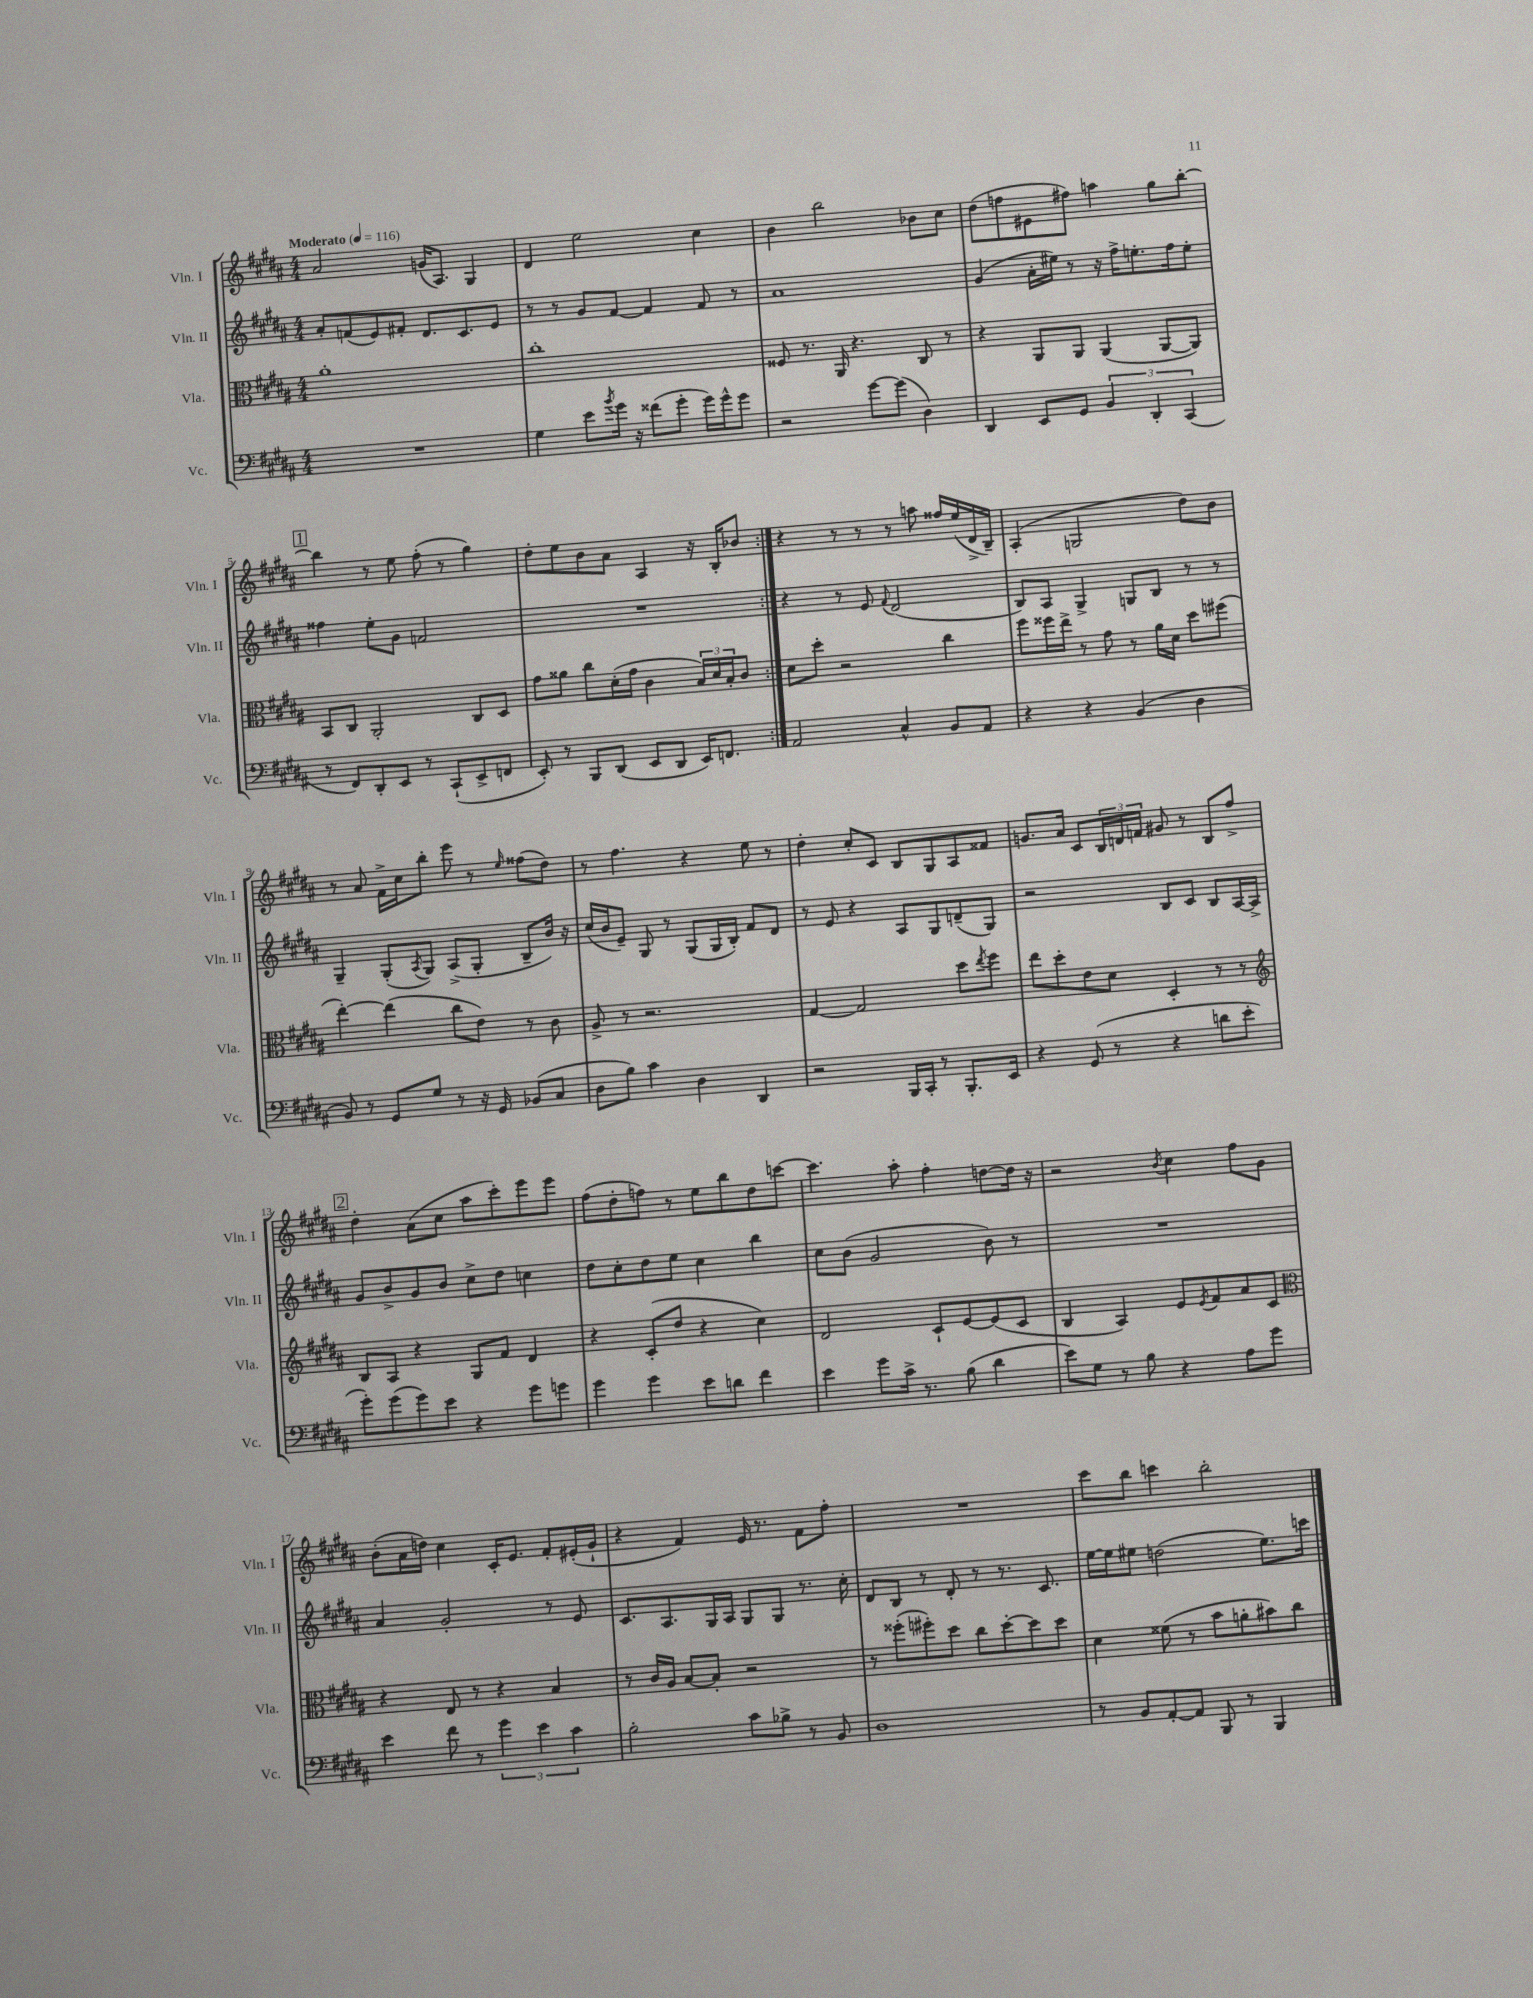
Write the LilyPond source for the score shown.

<<
\new StaffGroup <<
\new Staff = "s0" \with { instrumentName = "Vln. I" shortInstrumentName = "Vln. I" } {
    \clef treble \key b \major \numericTimeSignature \time 4/4 \tempo "Moderato" 4 = 116
    \repeat volta 2 { ais'2 g'16( ais8.) gis4 |
    dis'4 e''2 cis''4 |
    b'4 b''2 bes'8 cis''8 |
    dis''8( f''8 eis'8 fis''8) a''4 gis''8 b''8~-. |
    \mark \markup { \box "1" } b''4 r8 e''8 fis''8-.( r8 gis''4) |
    dis''8-. e''8 b'8 ais'8 ais4 r16 b16-. bes'8 | }
    r4 r8 r8 r8 a''8 fisis''16 e''16( dis'16-> b16--) |
    ais4-.( g2 dis''8) b'8 |
    r8 ais'8 fis'16-> cis''16 b''8-. e'''8 r8 \grace { e''16 } fisis''8( dis''8) |
    r8 fis''4. r4 e''8 r8 |
    dis''4-. cis''8-. cis'8 b8 gis8 ais8 fisis'8 |
    g'8. ais'16 cis'8 \tuplet 3/2 { b16 d'16 f'16 } gis'8 r8 b8 fis''8-> |
    \mark \markup { \box "2" } dis''4-. ais'8( cis''8 ais''8 cis'''8-.) e'''8 e'''8 |
    fis''8( dis''8-. f''8) r8 e''8 b''8 dis''8 c'''8~ |
    c'''4. ais''8-. fis''4-. d''8~ d''16 r16 |
    r2 \acciaccatura { b'8 } cis''4 fis''8 gis'8 |
    b'8-.( ais'16 d''16) cis''4 cis'16-. e'8. fis'8-. eis'16-.( gis'16-! |
    r4 fis'4) e'16 r8. fis'8 fis''8-. |
    R1 |
    cis'''8 b''8 c'''4 b''2-. \bar "|." |
}
\new Staff = "s1" \with { instrumentName = "Vln. II" shortInstrumentName = "Vln. II" } {
    \clef treble \key b \major \numericTimeSignature \time 4/4
    \repeat volta 2 { ais'8-. f'8( e'8) fis'8-. dis'8. cis'8. e'8 |
    r8 r8 gis'8 fis'8~ fis'4 fis'8 r8 |
    ais'1 |
    gis'4( ais'16-. eis''16) r8 r16 fis''16-> e''8.-. fis''16 e''8-. |
    \mark \markup { \box "1" } fisis''4 e''8-. gis'8 f'2 |
    R1 | }
    r4 r8 e'8 \appoggiatura { fis'8 } dis'2( |
    b8) ais8 gis4-> g8 b8 r8 r8 |
    gis4-- gis8-.( \acciaccatura { ais8 } gis8) ais8->( gis8-. b8-- b'16) r16 |
    cis''16( b'16 e'8--) gis8 r8 gis8( gis16 b16-.) fis'8 dis'8 |
    r8 e'8 r4 ais8 gis8 d'8--( gis8) |
    r2 b8 cis'8 b8 ais16~ ais16-> |
    \mark \markup { \box "2" } gis'8 b'8-> gis'8 b'8 cis''8-> dis''8 c''4 |
    dis''8 cis''8-. dis''8 e''8 cis''4 b''4 |
    cis''8 b'8( gis'2 b'8) r8 |
    R1 |
    ais'4 gis'2-. r8 e'8 |
    cis'8. ais8. gis16 ais16 gis8 gis8 r8. cis''16-. |
    dis'8 b8 r8 dis'8-. r8 r8. cis'8. |
    e''16~ e''16 eis''8 d''2( eis''8.) c'''16 \bar "|." |
}
\new Staff = "s2" \with { instrumentName = "Vla." shortInstrumentName = "Vla." } {
    \clef alto \key b \major \numericTimeSignature \time 4/4
    \repeat volta 2 { ais'1-. |
    cis''1-. |
    fisis8 r8. ais,16 r4. cis8 r8 |
    r4 ais,8 ais,8 ais,4( ais,8~ ais,8) |
    \mark \markup { \box "1" } b,8 cis8 ais,2-. cis8 dis8 |
    gis'8 aisis'8 cis''8 dis'16-.( gis'16 cis'4 \tuplet 3/2 { b16) dis'16 b16-. } cis'8 | }
    dis'8 dis''8-. r2 cis''4 |
    fis''8 fisis''16 e''16-> r8 gis'8 r8 ais'16 dis'16 dis''8 fis''8( |
    e''4~-.) e''4( cis''8 e'8) r8 cis'8 |
    ais8-> r8 r2. |
    gis4~ gis2 dis''8 \acciaccatura { e''8 } fis''8 |
    e''8 dis''8-. e'8 dis'8 dis4-. r8 r8 |
    \mark \markup { \box "2" } \clef treble b8 ais8 r4 gis8 fis'8 dis'4 |
    r4 cis'8-.( dis''8 r4 cis''4) |
    dis'2 cis'8-! e'8~ e'8( cis'8 |
    b4 ais4) e'8 \acciaccatura { e'8 } fis'8 ais'8 cis'8 |
    \clef alto r4 e8 r8 r4 b4 |
    r8 cis'16 ais16 b8~ b8-. r2 |
    r8 fisis''8-.( fis''8-.) dis''8 cis''8 dis''8~-. dis''8 dis''8 |
    dis'4 fisis'8( r8 b'8 a'8-. bis'8) cis''8 \bar "|." |
}
\new Staff = "s3" \with { instrumentName = "Vc." shortInstrumentName = "Vc." } {
    \clef bass \key b \major \numericTimeSignature \time 4/4
    \repeat volta 2 { R1 |
    gis4 e'8 \acciaccatura { b'8 } gis'16 r16 fisis'8( gis'8-. gis'16) gis'16-^ gis'8 |
    r2 gis'8~ gis'8( dis4) |
    dis,4 e,8 gis,8 \tuplet 3/2 { b,4 dis,4-. cis,4( } |
    \mark \markup { \box "1" } r8 fis,8) dis,8-. e,8 r8 cis,8-!( e,8-> f,8 |
    e,8-.) r8 b,,8 dis,8( e,8 dis,8 e,16) f,8. | }
    ais,2 cis4-^ b,8 ais,8 |
    r4 r4 b,4( dis4 |
    b,8) r8 gis,8 gis8 r8 r16 gis,16 bes,8( cis8 |
    dis8 b8) cis'4 dis4 dis,4 |
    r2 b,,16 cis,16-. r8 b,,8.-. e,16 |
    r4 gis,8( r8 r4 d'8 e'8-. |
    \mark \markup { \box "2" } gis'8-.) gis'8( gis'8) e'8 r4 gis'8 g'8 |
    gis'4 gis'4 e'8 d'8 fis'4 |
    e'4 gis'8 cis'16-> r8. b8( dis'4 |
    e'8) gis8 r8 b8 r4 ais8 gis'8 |
    e'4 fis'8 r8 \tuplet 3/2 { gis'4 e'4 cis'4 } |
    b2-. cis'8 bes8-> r8 b,8 |
    dis1 |
    r8 b,8 ais,8~-. ais,8 b,,8 r8 b,,4 \bar "|." |
}
>>
>>
